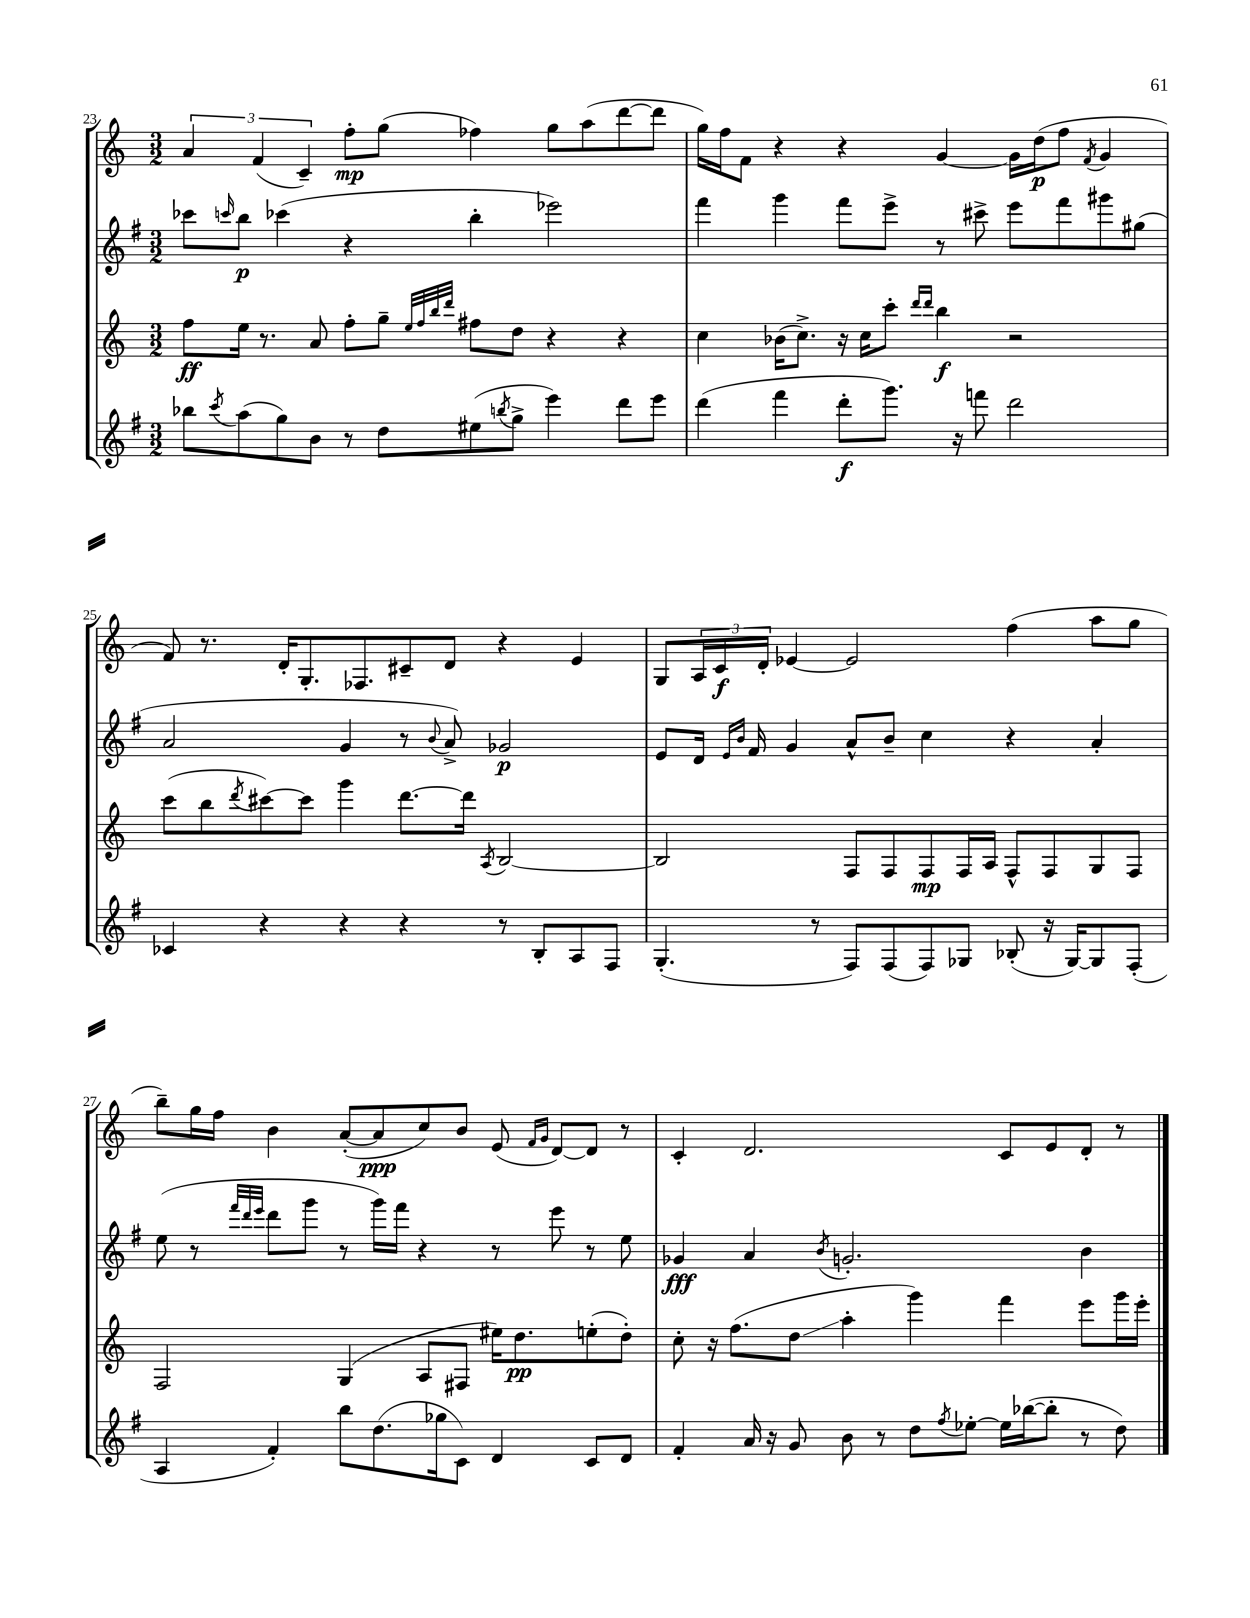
<<
\new StaffGroup <<
\new Staff = "s0" {
    \clef treble \key c \major \numericTimeSignature \time 3/2
    \tuplet 3/2 { a'4 f'4( c'4--) } f''8-.\mp g''8( fes''4) g''8 a''8( d'''8~ d'''8 |
    g''16) f''16 f'8 r4 r4 g'4~ g'16 d''16\p( f''8 \acciaccatura { f'8 } g'4 |
    f'8) r8. d'16-. g8.-. fes8. cis'8-- d'8 r4 e'4 |
    g8 \tuplet 3/2 { a16 c'16\f d'16-. } ees'4~ ees'2 f''4( a''8 g''8 |
    b''8--) g''16 f''16 b'4 a'8~-.( a'8\ppp c''8) b'8 e'8( \grace { f'16 g'16 } d'8~) d'8 r8 |
    c'4-. d'2. c'8 e'8 d'8-. r8 \bar "|." |
}
\new Staff = "s1" {
    \clef treble \key g \major \numericTimeSignature \time 3/2
    ces'''8 \grace { c'''16 } b''8\p ces'''4( r4 b''4-. ees'''2) |
    fis'''4 g'''4 fis'''8 e'''8-> r8 cis'''8-> e'''8 fis'''8 gis'''8 gis''8( |
    a'2 g'4 r8 \appoggiatura { b'8 } a'8->) ges'2\p |
    e'8 d'16 \grace { e'16 b'16 } fis'16 g'4 a'8-^ b'8-- c''4 r4 a'4-. |
    e''8( r8 \grace { fis'''32 d'''32 e'''32 } d'''8 g'''8 r8 g'''16) fis'''16 r4 r8 e'''8 r8 e''8 |
    ges'4\fff a'4 \acciaccatura { b'8 } g'2.-. b'4 \bar "|." |
}
\new Staff = "s2" {
    \clef treble \key c \major \numericTimeSignature \time 3/2
    f''8\ff e''16 r8. a'8 f''8-. g''8-- \grace { e''32 f''32 b''32 d'''32 } fis''8 d''8 r4 r4 |
    c''4 bes'16( c''8.->) r16 c''16 c'''8-. \grace { d'''16 d'''16 } b''4\f r2 |
    c'''8( b''8 \acciaccatura { d'''8 } cis'''8~) cis'''8 g'''4 d'''8.~ d'''16 \acciaccatura { a8 } b2~ |
    b2 f8 f8 f8\mp f16 a16 f8-^ f8 g8 f8 |
    f2 g4( a8 fis8 eis''16) d''8.\pp e''8-.( d''8-.) |
    c''8-. r16 f''8.( d''8\glissando a''4-. g'''4) f'''4 e'''8 g'''16 e'''16-. \bar "|." |
}
\new Staff = "s3" {
    \clef treble \key g \major \numericTimeSignature \time 3/2
    bes''8 \acciaccatura { c'''8 } a''8( g''8) b'8 r8 d''8 eis''8( \acciaccatura { b''8 } g''8-> e'''4) d'''8 e'''8 |
    d'''4( fis'''4 d'''8-.\f g'''8.) r16 f'''8 d'''2 |
    ces'4 r4 r4 r4 r8 b8-. a8 fis8 |
    g4.-.( r8 fis8) fis8( fis8) ges8 bes8-.( r16 ges16~) ges8 fis8-.( |
    a4 fis'4-.) b''8 d''8.( ges''16 c'8) d'4 c'8 d'8 |
    fis'4-. a'16 r16 g'8 b'8 r8 d''8 \acciaccatura { fis''8 } ees''8~-. ees''16 bes''16~( bes''8-. r8 d''8) \bar "|." |
}
>>
>>
\layout { \context { \Score currentBarNumber = #23 } }
